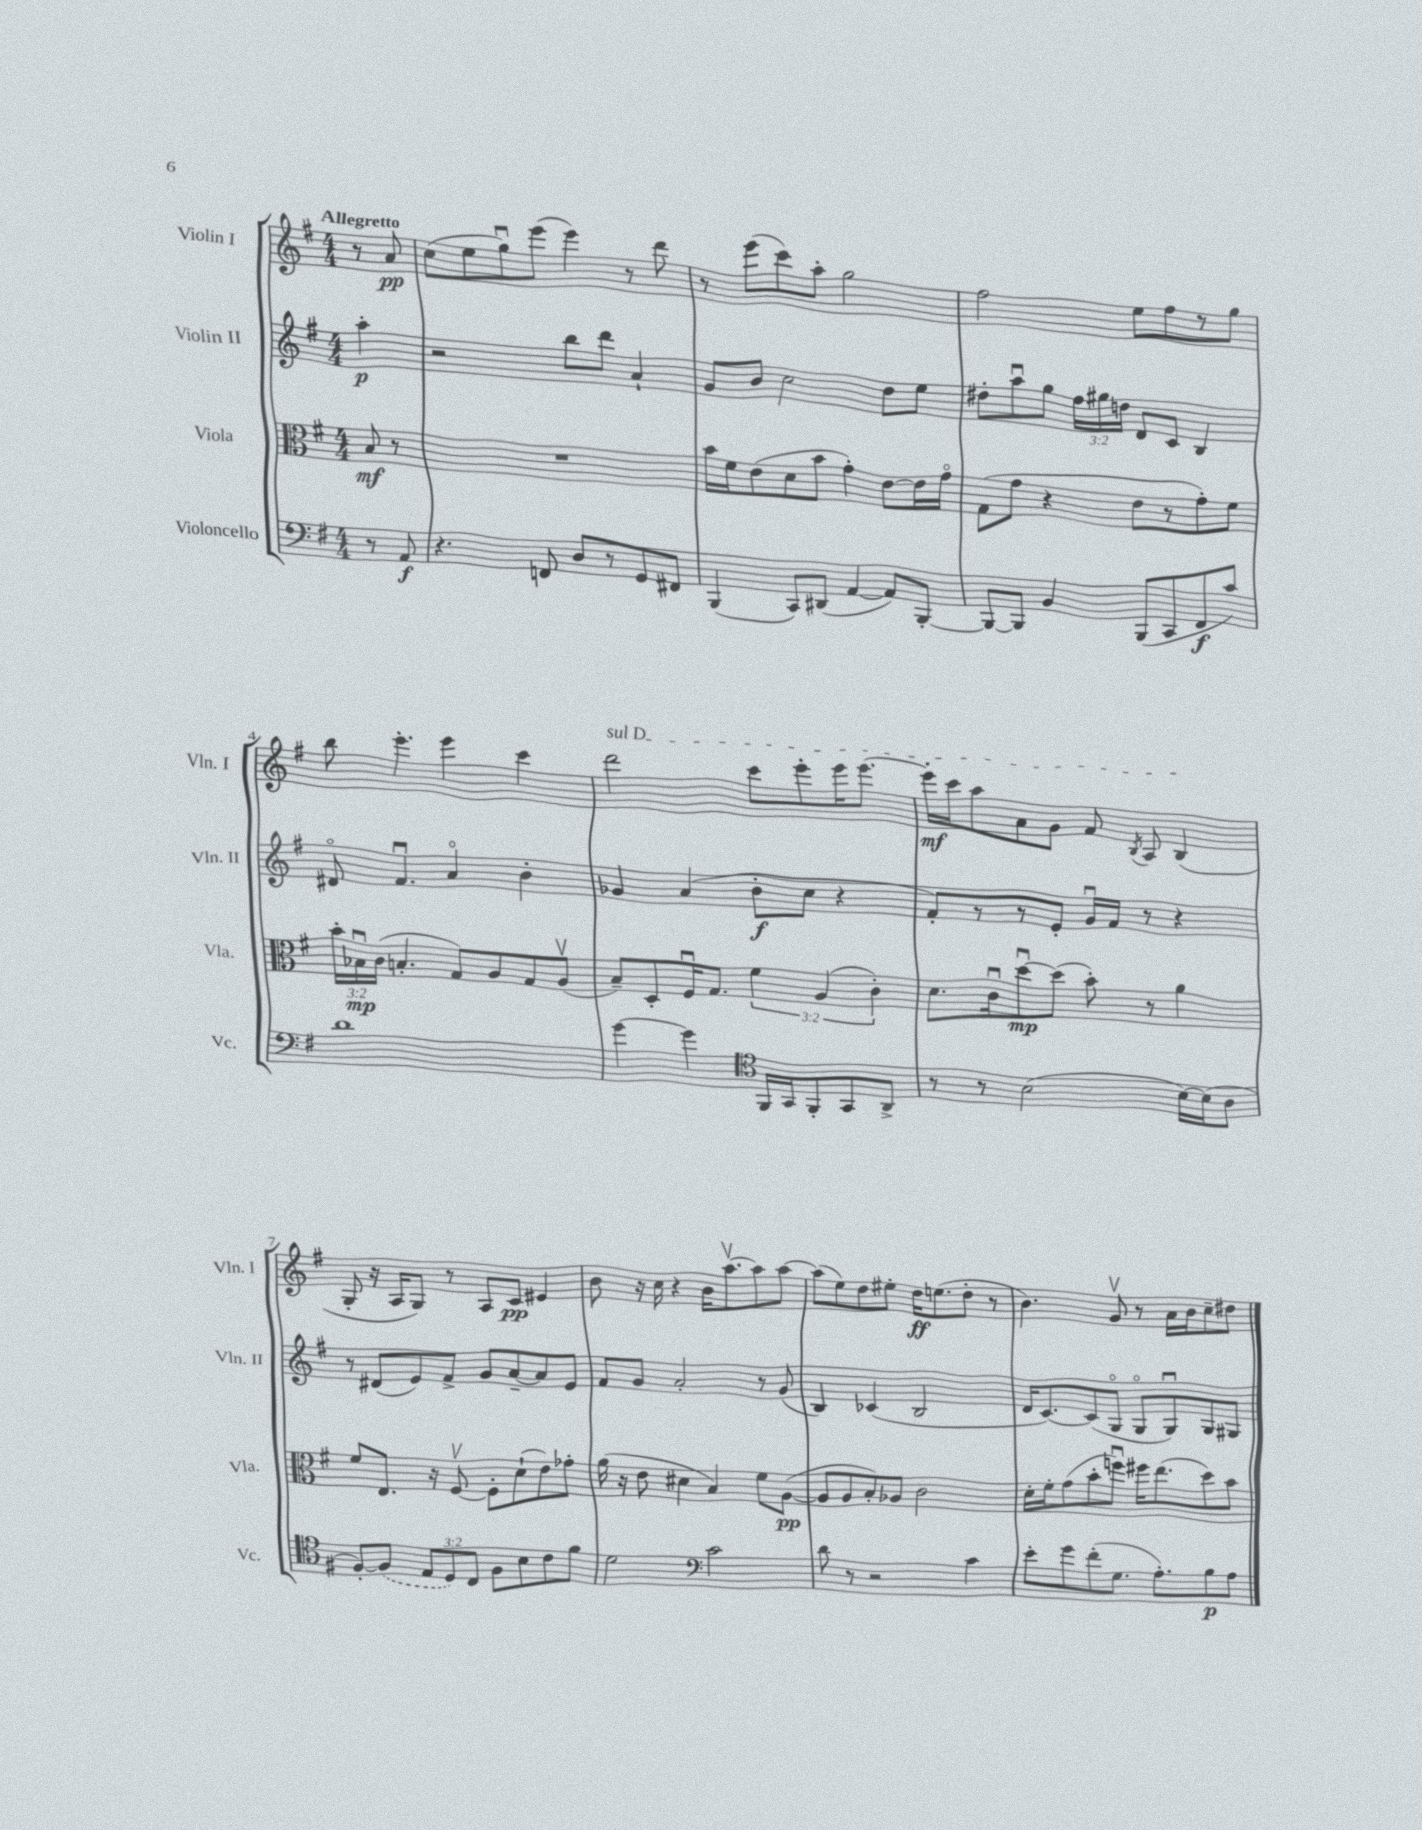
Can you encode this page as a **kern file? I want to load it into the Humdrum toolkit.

**kern	**kern	**kern	**kern
*staff4	*staff3	*staff2	*staff1
*clefF4	*clefC3	*clefG2	*clefG2
*k[f#]	*k[f#]	*k[f#]	*k[f#]
*M4/4	*M4/4	*M4/4	*M4/4
8r	8B/	4aa'\	8r
8AA/	8r	.	8a/
=	=	=	=
4.r	1r	2r	(8cc\L
.	.	.	8ee\
.	.	.	8ggu\)
8FF/	.	.	(8eee\J
8D/L	.	8bb\L	4eee\)
8r	.	8ddd\J	.
8GG/	.	4a`/	8r
8FF#/J	.	.	8ddd\
=	=	=	=
(4BBB/	16b\LL	8g/L	8r
.	16f#\J	.	.
.	(8e\	8b/J	(8eee\L
8CC/L)	8d\	2cc\	8ccc\)
(8DD#/J	8b\J	.	8aa'\J
[4AA/	4g'\)	.	2gg\
8AA/]L)	[8e\L	8dd\L	.
[8BBB'/J	16e\]L	8ee\J	.
.	16go\JJ	.	.
=	=	=	=
8BBB/_L	(8G\L	8dd#'\L	2ff#\
8BBB/]J	8g\J	8aau\	.
4BB/	4r	8gg\J	.
.	.	24ff#\LL	.
.	.	24gg#\	.
.	.	24dd\JJ	.
(8BBB/L	8e\L	8d/L	8ee\L
8CC/	8r	8c/J	8ff#\
8FF#/	8g'\)	4B/	8r
8c/J)	8f#\J	.	8gg\J
=	=	=	=
1d	24b'\LL	8d#o/	8bb\
.	24B-u\	.	.
.	(24c\JJ	.	.
.	4.B'/	4.f#u/	4.eee'\
.	8G/L)	4ao/	4eee\
.	8A/	.	.
.	8G/	4b'\	4ccc\
.	(8Av/J	.	.
=	=	=	=
[4g\	8B~/L)	4g-/	2ddd\
.	8D'/	.	.
4g\]	16F#u/K	(4a/	.
.	8.G/J	.	.
*clefC4	*	*	*
16FF#/LL	6f#\	8b'\L	8ccc\L
16GG/J	.	.	.
8FF#'/	.	8cc\J	8eee'\
.	(6A/	.	.
8GG/	.	4r	16eee\K
.	.	.	[8.eee\J
.	6c'\)	.	.
8AA^/J	.	.	.
=	=	=	=
8r	8.d\L	8f#'/L)	16eee'\]LL
.	.	.	16ccc\J
8r	.	8r	8aa\
.	16cu\k	.	.
(2B\	[8ddu\	8r	8a\
.	(8dd\]J	8e'/J	8g\J
.	8b'\)	16gu/LL	8f#/
.	.	16f#/JJ	.
.	.	.	8qB/
.	8r	8r	8A/
[16B\LL)	4a\	4r	(4B/
(16B\]J	.	.	.
8A\J	.	.	.
=	=	=	=
[8F#'/L)	8f#/L	8r	8G'/
(8F#/]J	8.E/J	(8d#/L	16r
.	.	.	16A/LK
12E/L	.	8e/)	8G/J)
.	16r	.	.
12D/)	.	.	.
.	[8F#v/	8f#^/J	8r
12C/J	.	.	.
8F#\L	8F#'\]L	8g/L	8A/L
8B\	(8d`\	[8a~/	8c/J
8c\	8e\)	8a/]	4e#/
8f#\J	8g-'\J	8e/J	.
=	=	=	=
2d\	(16a\	8f#/L	8b\
.	16r	.	.
.	8e\	8g/J	16r
.	.	.	16cc\
.	4d#\	2a'/	4r
*clefF4	*	*	*
2c\	4B/)	.	16b\LK
.	.	.	[8.aav\
.	8f#\L	8r	8aa\]
.	([8A\J	(8g/	[8aa\J
=	=	=	=
8d\	8A/]L	4B/)	(8aa\]L
8r	8A/	.	8ee\)
2r	8B'/)	(4c-/	8dd\
.	8A-/J	.	8ee#'\J
.	2c\	2B/	16dd\LK
.	.	.	(8.ee\
4c\	.	.	8dd'\J
.	.	.	8r
=	=	=	=
8e'\L	16d'\LL	16d/LK	4.b\)
.	16f#'\J	[8.c/)	.
8g\	(8g\	.	.
(8f#'\	8b'\	(8c/]	.
8.G\J	8ffu\J)	8Go/J	8gv/
.	16ff#\LK	8Go/L	8r
8.A'\L)	(8.ee\	.	.
.	.	8Gu/)	16a\LL
.	.	.	16b\J
8B\	8dd\)	8G/	8cc~\
8A\J	8b\J	8G#/J	8dd#\J
==	==	==	==
*-	*-	*-	*-
